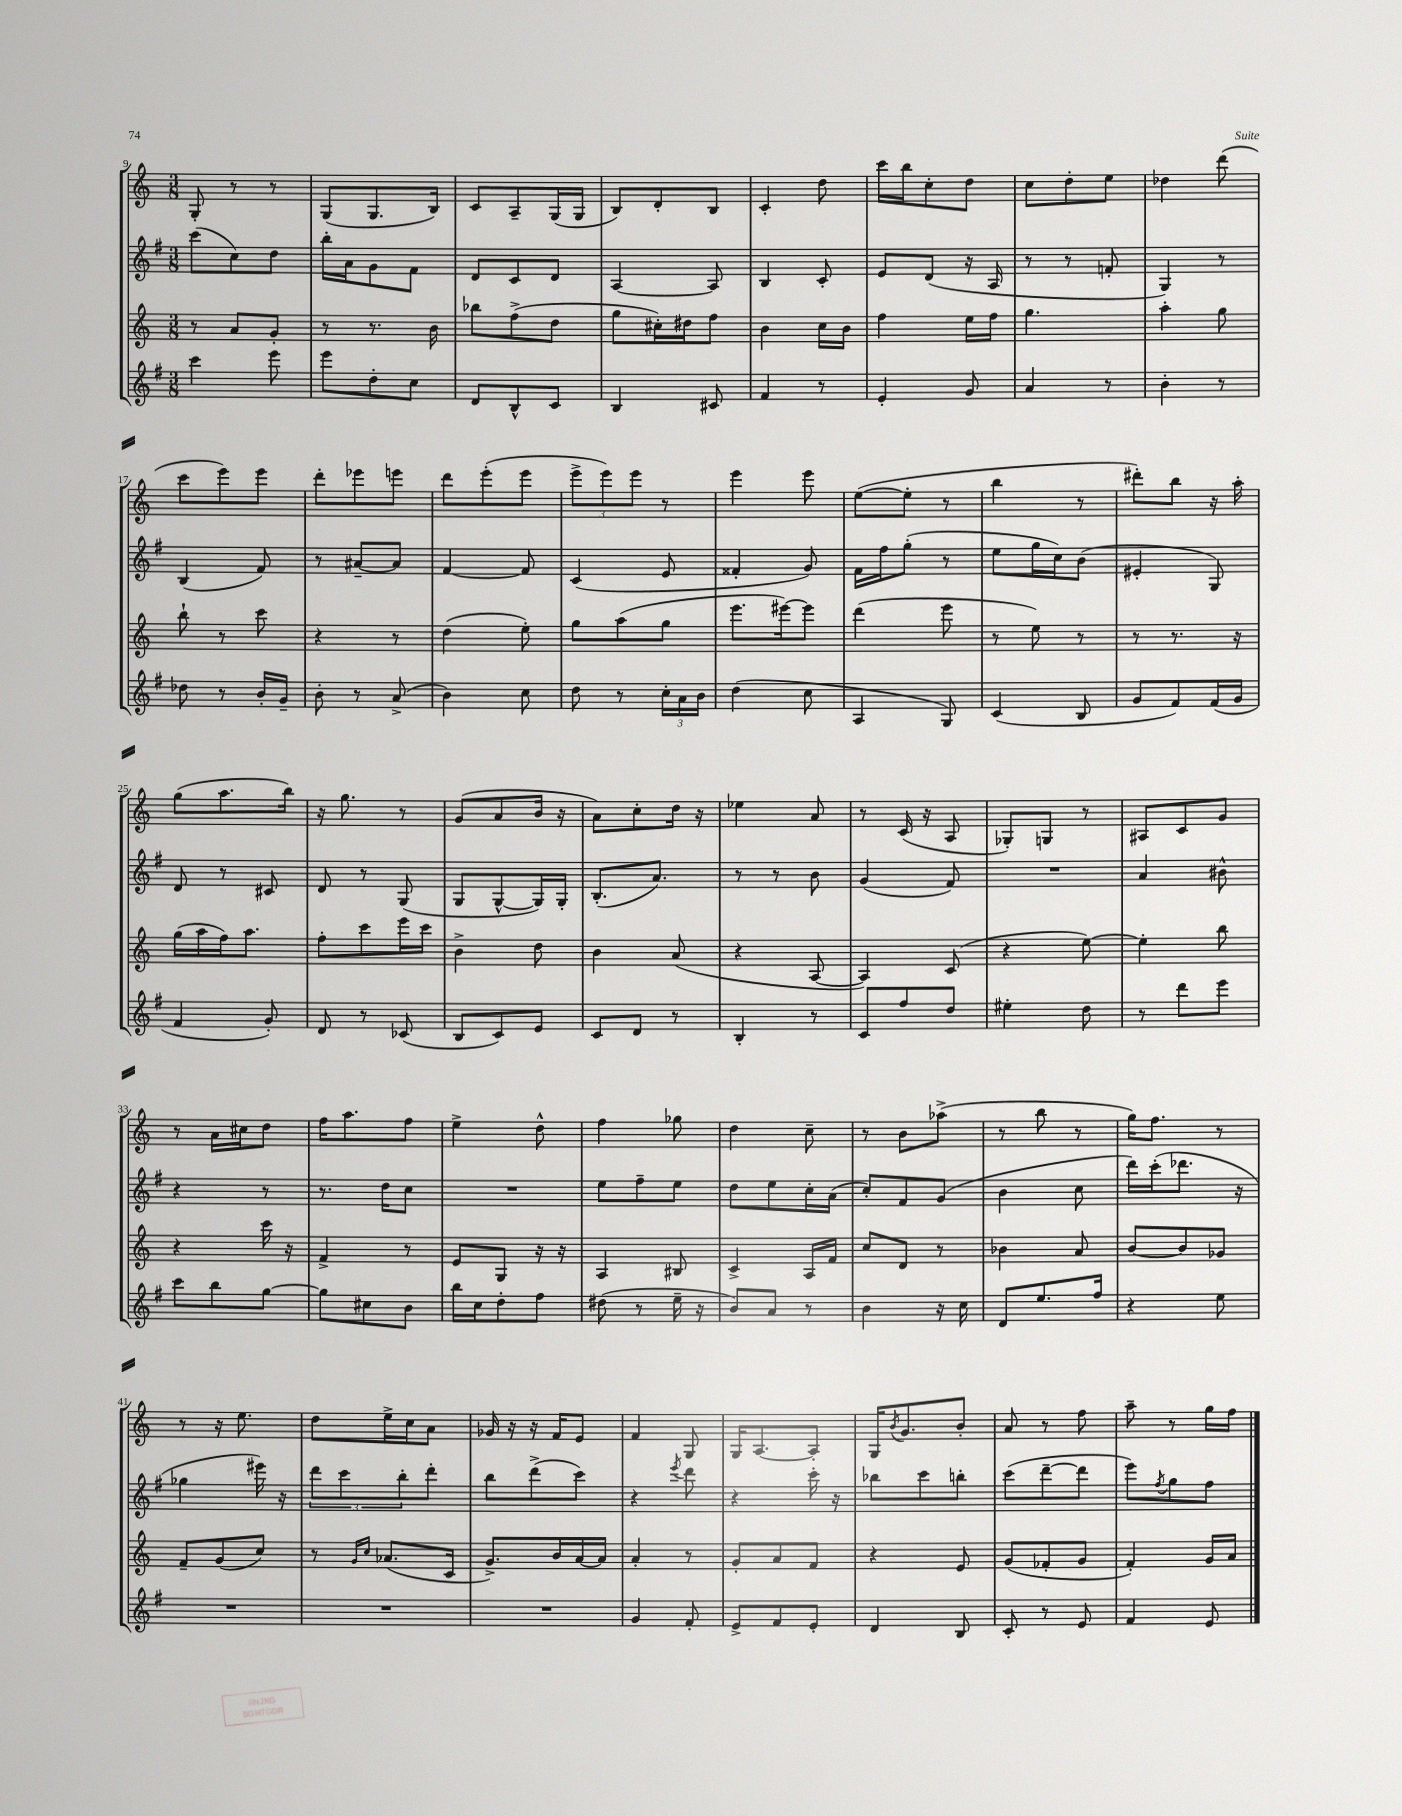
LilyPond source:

<<
\new StaffGroup <<
\new Staff = "s0" {
    \clef treble \key c \major \numericTimeSignature \time 3/8
    g8-. r8 r8 |
    g8( g8. b16) |
    c'8 a8-- g16( g16 |
    b8) d'8-. b8 |
    c'4-. d''8 |
    c'''16 b''16 c''8-. d''8 |
    c''8 d''8-. e''8 |
    des''4 d'''8( |
    c'''8 e'''8) e'''8 |
    d'''8-. ees'''8 e'''8 |
    d'''8 e'''8-.( e'''8 |
    \tuplet 3/2 { e'''8-> e'''8) e'''8 } r8 |
    e'''4 e'''8 |
    e''8~( e''8-. r8 |
    b''4 r8 |
    dis'''8-.) b''8 r16 a''16-. |
    g''8( a''8. b''16) |
    r16 g''8. r8 |
    g'8( a'8 b'16 r16 |
    a'8) c''8-. d''16 r16 |
    ees''4 a'8 |
    r8 c'16( r16 a8 |
    ges8-.) g8 r8 |
    ais8 c'8 g'8 |
    r8 a'16 cis''16 d''8 |
    f''16 a''8. f''8 |
    e''4-> d''8-^ |
    f''4 ges''8 |
    d''4 c''8-- |
    r8 b'8 aes''8->( |
    r8 b''8 r8 |
    g''16) f''8. r8 |
    r8 r16 e''8. |
    d''8 e''16-> c''16 a'8 |
    ges'16 r16 r16 f'16 e'8 |
    f'4 g8 |
    g16 a8.~ a8-. |
    g16 \acciaccatura { b'8 } g'8. b'8-. |
    a'8 r8 f''8 |
    a''8-- r8 g''16 f''16 \bar "|." |
}
\new Staff = "s1" {
    \clef treble \key g \major \numericTimeSignature \time 3/8
    c'''8( c''8) d''8 |
    b''16-. a'16 g'8 fis'8 |
    d'8 c'8 d'8 |
    a4~ a8 |
    b4 c'8-. |
    e'8 d'8( r16 a16 |
    r8 r8 f'8-. |
    g4) r8 |
    b4( fis'8) |
    r8 ais'8~-- ais'8 |
    fis'4~ fis'8 |
    c'4( e'8 |
    fisis'4-. g'8) |
    fis'16 fis''16 g''8-.( r8 |
    e''8 g''16 c''16) b'8( |
    eis'4-. g8) |
    d'8 r8 cis'8 |
    d'8 r8 g8( |
    g8 g8~-^ g16) g16-. |
    b8.-.( a'8.) |
    r8 r8 b'8 |
    g'4( fis'8) |
    R4. |
    a'4 bis'8-^ |
    r4 r8 |
    r8. d''16 c''8 |
    R4. |
    e''8 fis''8-- e''8 |
    d''8 e''8 c''16-. a'16( |
    c''8-.) fis'8 g'8( |
    b'4 c''8 |
    d'''16) c'''16-.( des'''8. r16 |
    ges''4 eis'''16) r16 |
    \tuplet 3/2 { d'''8 c'''8 b''8-. } d'''8-. |
    b''8 d'''8->( c'''8) |
    r4 \acciaccatura { e'''8 } d'''8 |
    r4 c'''16-. r16 |
    bes''8 c'''8 b''8-. |
    c'''8( d'''8~-- d'''8 |
    e'''8) \acciaccatura { fis''8 } g''8 fis''8 \bar "|." |
}
\new Staff = "s2" {
    \clef treble \key c \major \numericTimeSignature \time 3/8
    r8 a'8 g'8-. |
    r8 r8. b'16 |
    bes''8 f''8->( d''8 |
    g''8 cis''16-.) dis''16 f''8 |
    b'4 c''16 b'16 |
    f''4 e''16 f''16 |
    g''4. |
    a''4-. g''8 |
    b''8-! r8 c'''8 |
    r4 r8 |
    d''4( e''8-.) |
    g''8 a''8( g''8 |
    e'''8. eis'''16~) eis'''8 |
    d'''4( e'''8 |
    r8 e''8) r8 |
    r8 r8. r16 |
    g''16( a''16 f''16) a''8. |
    f''8-. c'''8 e'''16 c'''16 |
    b'4-> d''8 |
    b'4 a'8( |
    r4 a8~ |
    a4) c'8( |
    r4 e''8~) |
    e''4-. b''8 |
    r4 c'''16 r16 |
    f'4-> r8 |
    e'8 g8 r16 r16 |
    a4 bis8 |
    c'4-> a16 f'16 |
    c''8 d'8 r8 |
    bes'4 a'8 |
    b'8~ b'8 ges'8 |
    f'8-- g'8( c''8) |
    r8 \grace { g'16 c''16 } aes'8.( c'16 |
    g'8.->) b'16 a'16~ a'16 |
    a'4-. r8 |
    g'8-. a'8 f'8 |
    r4 e'8 |
    g'8( fes'8-. g'8 |
    f'4-.) g'16 a'16 \bar "|." |
}
\new Staff = "s3" {
    \clef treble \key g \major \numericTimeSignature \time 3/8
    c'''4 e'''8 |
    e'''8 d''8-. c''8 |
    d'8 b8-^ c'8 |
    b4 cis'8 |
    fis'4 r8 |
    e'4-. g'8 |
    a'4 r8 |
    b'4-. r8 |
    des''8 r8 b'16-. g'16-- |
    b'8-. r8 a'8->( |
    b'4) c''8 |
    d''8 r8 \tuplet 3/2 { c''16-. a'16 b'16 } |
    d''4( c''8 |
    a4 g8) |
    c'4( b8 |
    g'8 fis'8) fis'16( g'16 |
    fis'4 g'8-.) |
    d'8 r8 ces'8( |
    b8 c'8) e'8 |
    c'8 d'8 r8 |
    b4-. r8 |
    c'8 fis''8 d''8 |
    eis''4-. d''8 |
    r8 d'''8 e'''8 |
    c'''8 b''8 g''8~ |
    g''8 cis''8 b'8 |
    b''16 c''16 d''8-. fis''8 |
    dis''8( r8 e''16-- r16 |
    b'8) a'8 r8 |
    b'4 r16 c''16 |
    d'8 e''8. fis''16 |
    r4 e''8 |
    R4. |
    R4. |
    R4. |
    g'4 fis'8-. |
    e'8-> fis'8 e'8-. |
    d'4 b8 |
    c'8-. r8 e'8 |
    fis'4 e'8 \bar "|." |
}
>>
>>
\layout { \context { \Score currentBarNumber = #9 } }
